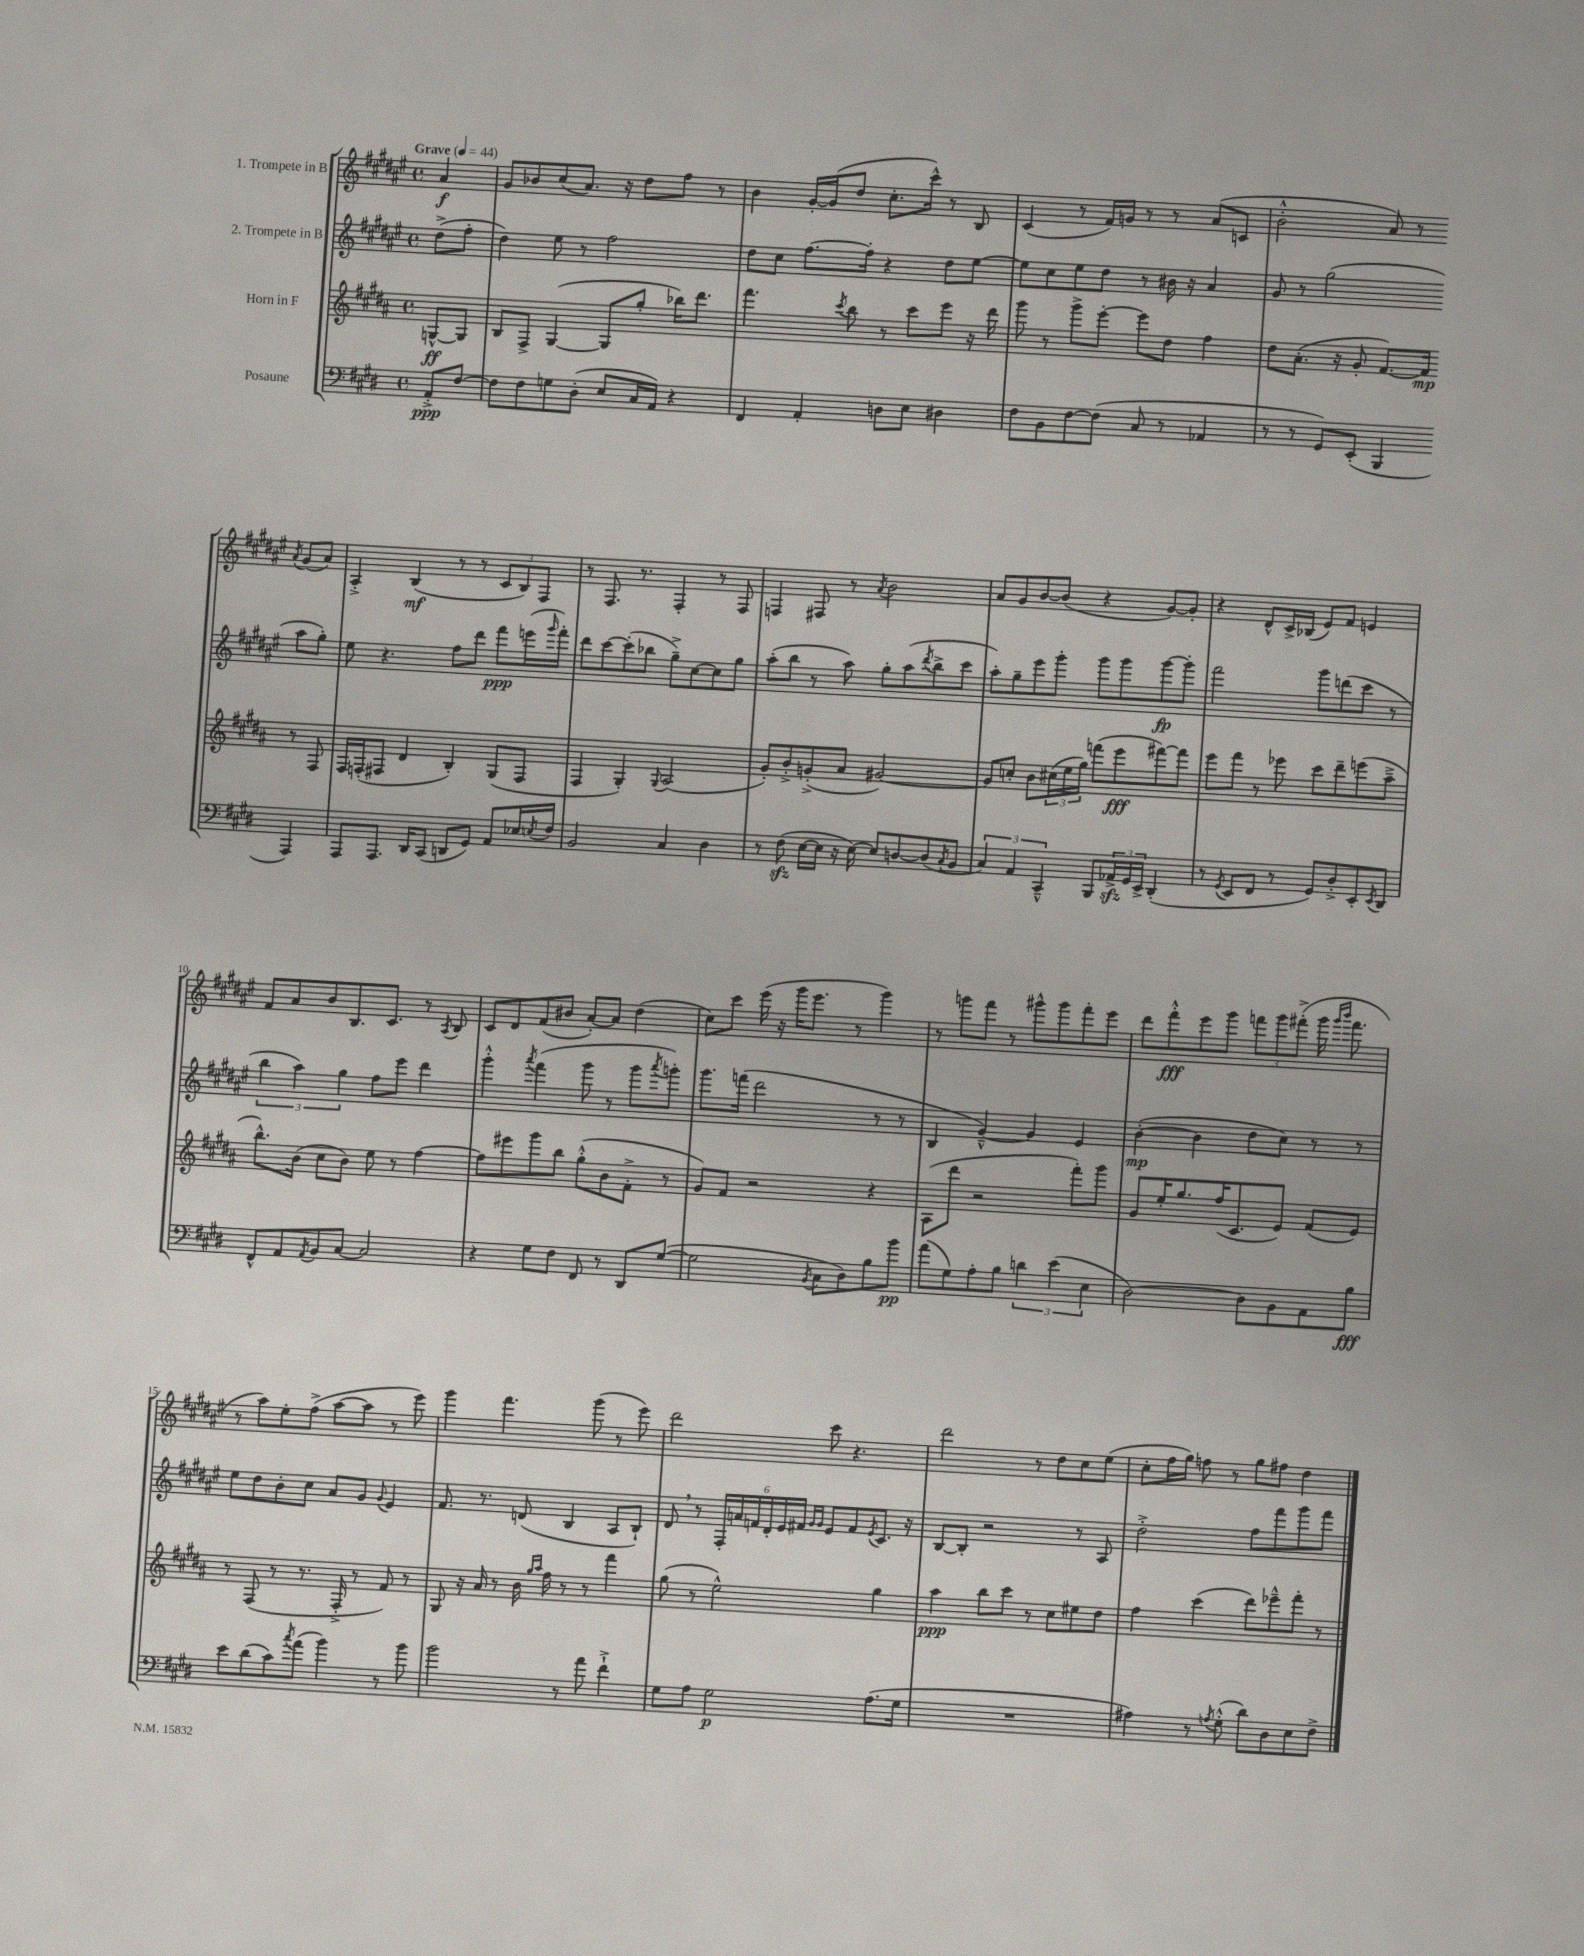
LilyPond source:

<<
\new StaffGroup <<
\new Staff = "s0" \with { instrumentName = "1. Trompete in B" } {
    \clef treble \key fis \major \defaultTimeSignature \time 4/4 \partial 4 \tempo "Grave" 4 = 44
    ais'4\f |
    gis'8 bes'8 cis''8( ais'8.) r16 dis''8 fis''8 r8 |
    b'4 gis'16~-. gis'16( dis''8 cis''8.-. cis'''16-^) r8 b8 |
    cis'4( r8 fis'16) g'16 r8 r8 ais'8( c'8 |
    b'2-.-^ ais'8) r8 \acciaccatura { ais'8 } gis'8( ais'8) |
    ais4-.-> b4\mf( r8 r8 \tuplet 3/2 { cis'8 b8) fis8 } |
    r8 fis8. r8. fis4-. r8 fis8 |
    f4 fis8 r8 \acciaccatura { ais'8 } b'2 |
    ais'8 gis'8 b'8~ b'8( r4 gis'8~) gis'8-. |
    r4 dis'8-^ cis'16-> bes16( eis'8) fis'8 e'4 |
    fis'8 ais'8 b'8 b8. cis'8. r8 \acciaccatura { ais8 } b8 |
    cis'8 dis'8 fis'8( bis'8 ais'8~-.) ais'8 dis''4( |
    cis''8) cis'''8 eis'''16( r16 gis'''16 eis'''8. r8 gis'''4) |
    r8 g'''8 fis'''8 r8 gis'''8-^ gis'''8 fis'''8-. eis'''8 |
    dis'''8 fis'''8-.-^\fff eis'''8 gis'''8 \tuplet 3/2 { f'''8 gis'''8 fis'''8-.->( } gis'''16 \grace { gis'''16 b'''16 } fis'''8. |
    r8 ais''8) eis''8-. fis''8->( ais''8~ ais''8 r8 eis'''8) |
    gis'''4 fis'''4. gis'''8( r8 eis'''8) |
    dis'''2 cis'''8 r4. |
    dis'''2 r8 dis''8 cis''8 eis''8( |
    cis''8-. fis''16 gis''16) f''8 r8 gis''8 fis''8 dis''4 \bar "|." |
}
\new Staff = "s1" \with { instrumentName = "2. Trompete in B" } {
    \clef treble \key fis \major \defaultTimeSignature \time 4/4 \partial 4
    dis''8->( fis''8-. |
    dis''4) eis''8 r8 fis''2 |
    dis''8 cis''8 fis''8.~ fis''16-. r4 dis''8 eis''8~ |
    eis''8 cis''8 eis''8 dis''8 r8 bis'16 r16 ais'4 |
    gis'8 r8 gis''2( ais''8 gis''8-.) |
    eis''8 r4. fis''8 dis'''8 fis'''8\ppp e'''16( \grace { gis'''16 } fis'''16-.) |
    dis'''8 cis'''8~ cis'''8-.( bes''8 gis''8--->) cis''8~ cis''8 gis''8 |
    ais''8-.( b''8 r8 ais''8) gis''8-. ais''8( \acciaccatura { dis'''8 } b''8-> cis'''8 |
    ais''8-.) gis''8-- eis'''8 gis'''8-. gis'''8 gis'''8 gis'''8~\fp gis'''8-. |
    fis'''2 gis'''8 d'''8( cis'''8 r8 |
    \tuplet 3/2 { b''4 ais''4) gis''4 } fis''8 eis'''8 dis'''4 |
    gis'''4-.-^ \acciaccatura { ais'''8 } fis'''4( gis'''8 r8 gis'''8 \acciaccatura { ais'''8 } g'''8-.) |
    gis'''8. f'''16( dis'''2 r8 r8 |
    b4 gis'4~---^) gis'4 eis'4 |
    b'4~-.\mp( b'4 dis''8 cis''8) r8 r8 |
    eis''8 dis''8 b'8-. cis''8 ais'8 gis'8 \appoggiatura { gis'8 } eis'4 |
    fis'8. r8. d'8( b4 ais8 b8-!) |
    dis'8 \breathe r8 \tuplet 6/4 { fis16-. a'16 f'16 dis'16-. eis'16 fis'16 } \grace { gis'16 gis'16 } eis'8 fis'8 \acciaccatura { eis'8 } cis'8. r16 |
    b8~ b8-. r2 r8 ais8 |
    dis''2-.-> fis''8 fis'''8 gis'''8 fis'''8 \bar "|." |
}
\new Staff = "s2" \with { instrumentName = "Horn in F" } {
    \clef treble \key b \major \defaultTimeSignature \time 4/4 \partial 4
    g8~-^\ff g8 |
    b8 fis8-> gis4~( gis8 gis''8-. bes''16) dis'''8. |
    fis'''4. \acciaccatura { cis'''8 } b''8 r8 cis'''8 e'''8 r16 dis'''16 |
    gis'''8 r8 gis'''8-> e'''8~-. e'''8 dis''8 fis''4 |
    dis''8 ais'8.-.( r16 gis'8-. fis'8.~) fis'16\mp r8 fis8 |
    fis16 f16-.( fis8 dis'4 b4-.) gis8( fis8 |
    fis4 gis4-.) \appoggiatura { gis8 } ais2( |
    gis'8-.) b'8-.-> g'8-.->( ais'8 gis'2~) |
    gis'8 c''8-. b'8 \tuplet 3/2 { cis''16( e''16 gis''16) } f'''8( e'''8\fff fis'''8~) fis'''8 |
    e'''8 fis'''8 r8 ees'''8 cis'''8 dis'''8-- e'''8( ais''8---> |
    b''8.-^) b'16( cis''8 b'8) e''8 r8 fis''4~ |
    fis''8 eis'''8 gis'''8 b''8 gis''8-.-^( b'8 fis'8-.-> r8 |
    gis'8) fis'8 r2 r4 |
    ais8( dis'''8 r2 fis'''8-.) gis'''8 |
    gis'8 e''16-. gis''8. fis''16( cis'8. e'8) fis'8( e'8) |
    r8 fis8( r8 r8. fis16-.-> r8 fis'8) r8 |
    gis8 r16 ais'16 r8 b'16 \grace { gis''16 ais''16 } fis''16 r8 r8 fis'''4 |
    gis''8( r8 e''2-^) gis''4 |
    ais''4\ppp b''8 cis'''8 r8 cis''8 eis''8 dis''8 |
    fis''4 cis'''4( dis'''8) ees'''8---^ fis'''8-. r8 \bar "|." |
}
\new Staff = "s3" \with { instrumentName = "Posaune" } {
    \clef bass \key e \major \defaultTimeSignature \time 4/4 \partial 4
    a,8-.->\ppp fis8~ |
    fis8 fis8 g8 dis8-.( e8 cis16 a,16) r4 |
    fis,4 a,4-. d8 e8 dis4 |
    fis8 b,8 fis8~ fis8( cis8 r8 aes,4 |
    r8 r8 gis,8) e,8-.( b,,4 a,,4) |
    a,,8 a,,8. dis,16 cis,8( d,8 gis,8) a,8 ees16 \acciaccatura { e8 } fis16 |
    b,2 cis4 dis4 |
    r8 fis8\sfz( e16~ e16 r16 e16~) e8 d8~ d8( \acciaccatura { cis8 } b,8 |
    \tuplet 3/2 { cis4) a,4 cis,4---^ } b,,8 \tuplet 3/2 { aes,16->\sfz gis,16 e,16-> } dis,4-.( |
    r8 \acciaccatura { gis,8 } e,8 fis,8 r8 gis,8) dis8-.-> e,8-. \acciaccatura { e,8 } dis,8 |
    fis,8-^ a,8 \acciaccatura { a,8 } b,8 cis8~ cis2 |
    r4 gis8 fis8 fis,8 r8 dis,8 gis8~( |
    gis2 \acciaccatura { b,8 } cis8 dis8) b8 b'8\pp |
    a'8( gis8) a8-. b8 \tuplet 3/2 { d'4 e'4( e4 } |
    dis2~) dis8 b,8 a,8 b8\fff |
    e'8 dis'8( cis'8) \acciaccatura { cis''8 } a'8( b'4) r8 b'8 |
    b'2 r8 a'8 fis'4-!-> |
    gis8 a8 gis2\p a8.( gis16 |
    R1 |
    ais4) r8 \acciaccatura { a8 } gis8-.-^( dis'8) dis8 e8 fis8-> \bar "|." |
}
>>
>>
